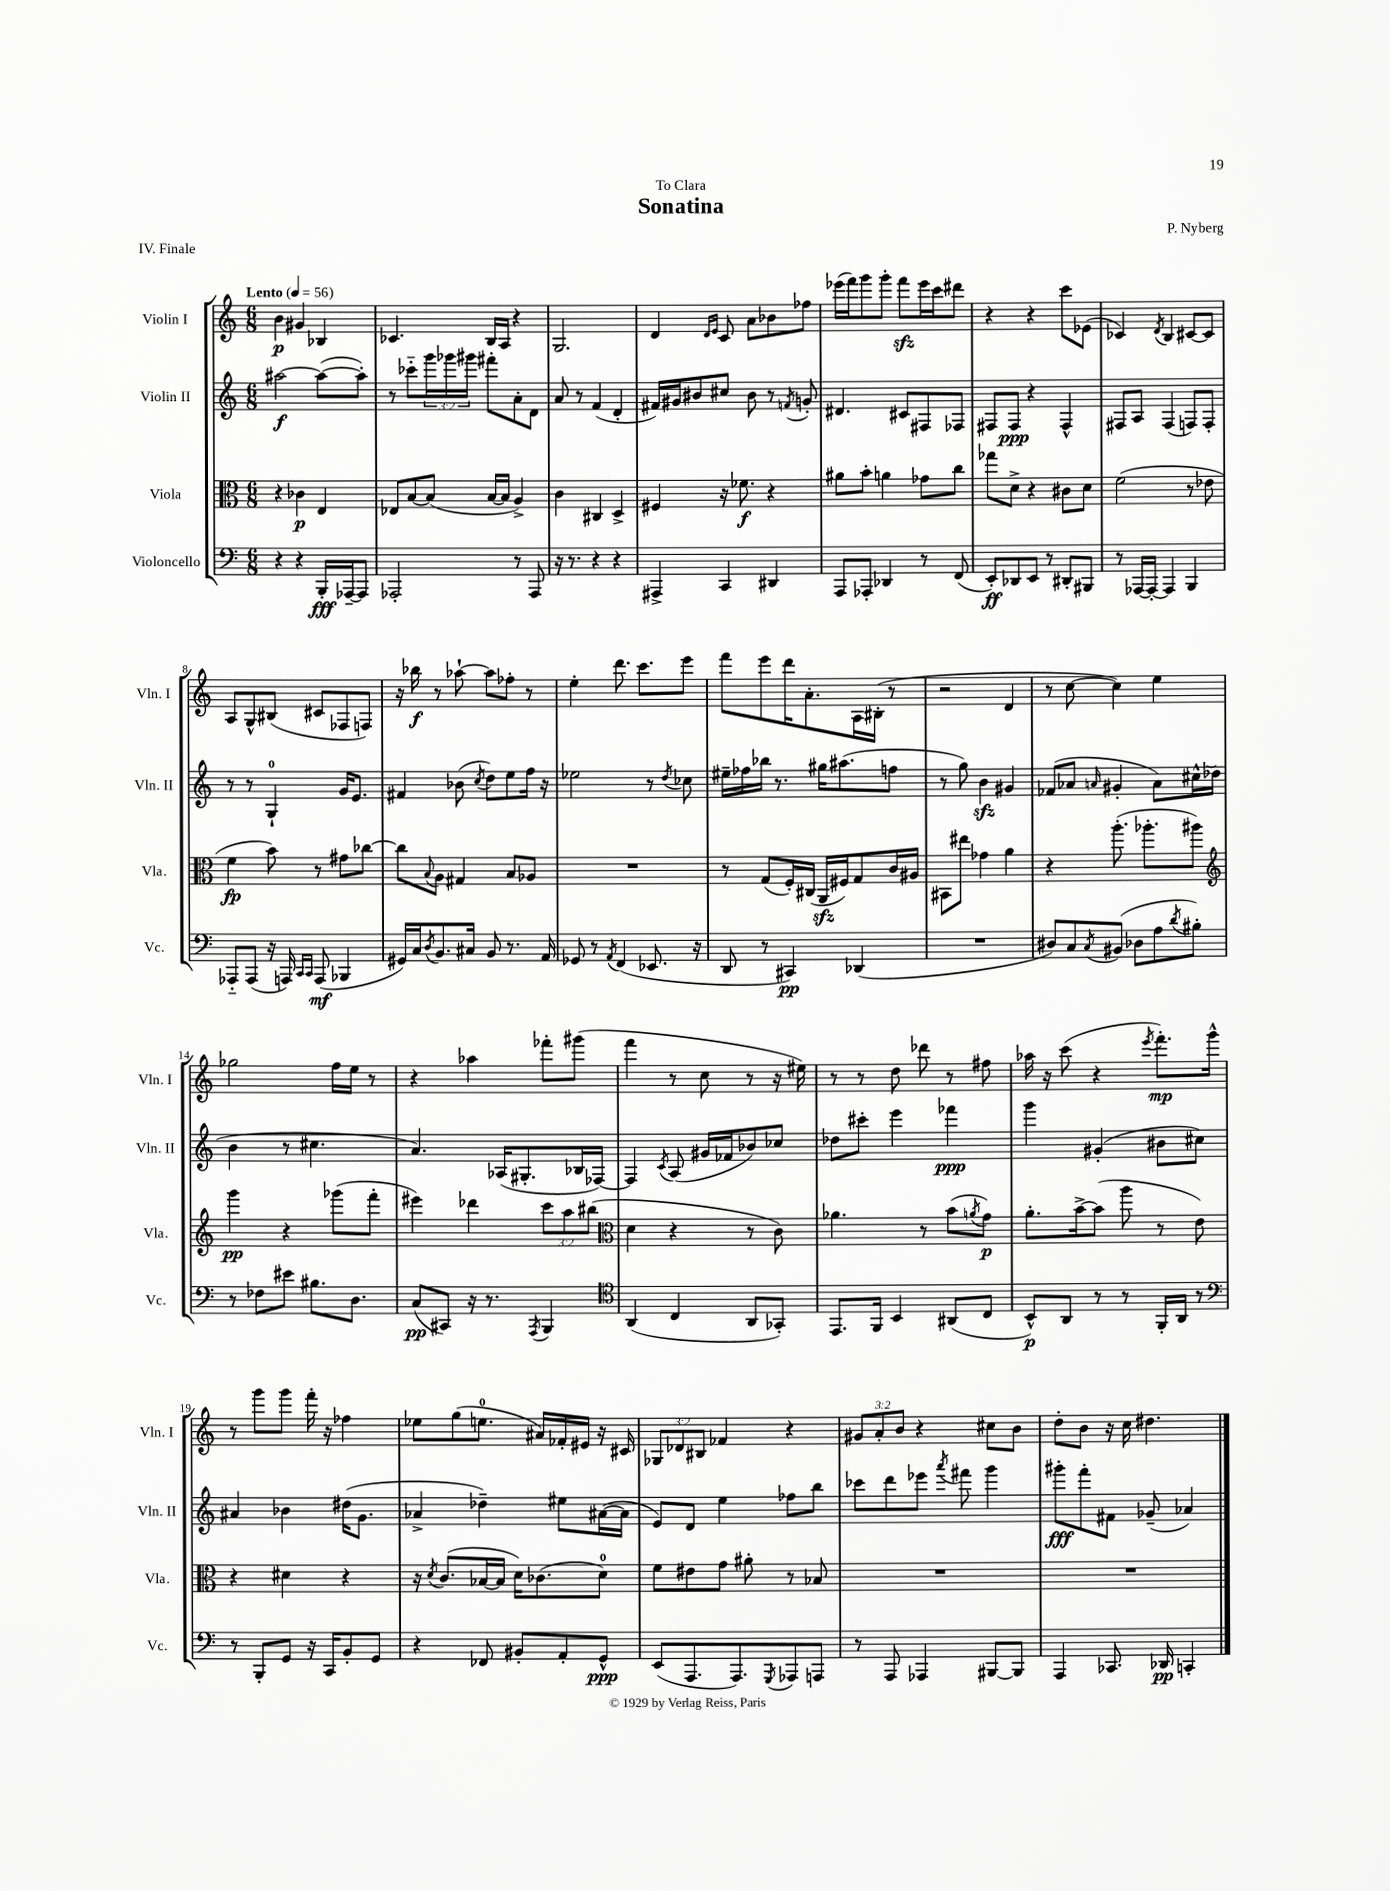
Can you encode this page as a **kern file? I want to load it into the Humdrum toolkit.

**kern	**dynam	**kern	**dynam	**kern	**dynam	**kern	**dynam
*part4	*part4	*part3	*part3	*part2	*part2	*part1	*part1
*staff4	*staff4	*staff3	*staff3	*staff2	*staff2	*staff1	*staff1
*I"Violoncello	*	*I"Viola	*	*I"Violin II	*	*I"Violin I	*
*I'Vc.	*	*I'Vla.	*	*I'Vln. II	*	*I'Vln. I	*
*clefF4	*	*clefC3	*	*clefG2	*	*clefG2	*
*k[]	*	*k[]	*	*k[]	*	*k[]	*
*M6/8	*	*M6/8	*	*M6/8	*	*M6/8	*
*MM56	*	*MM56	*	*MM56	*	*MM56	*
=1	=1	=1	=1	=1	=1	=1	=1
!	!	!	!	!	!	!LO:TX:a:B:t=Lento	!
4r	.	4r	.	[2aa#X\	f	4b\	p
4r	.	4c-X\	p	.	.	4g#X/	.
16BBB'/LL	fff	4E/	.	(8aa#\L_	.	4B-X/	.
[16AAA-X~/J	.	.	.	.	.	.	.
8AAA-/J]	.	.	.	8aa#'\J])	.	.	.
=2	=2	=2	=2	=2	=2	=2	=2
2AAA-X'/	.	8E-X/L	.	8r	.	4.c-X/	.
.	.	[8B/	.	8ccc-X\L	.	.	.
.	.	(8B/J]	.	24ggg\L	.	.	.
.	.	.	.	24ggg-X\	.	.	.
.	.	.	.	24ggg#X\JJ	.	.	.
.	.	[16B/LL	.	8fff#X'\L	.	16B/LL	.
.	.	16B/JJ]	.	.	.	16A/JJ	.
8r	.	4A^/)	.	8a'\	.	4r	.
8AAA-/	.	.	.	8d\J	.	.	.
=3	=3	=3	=3	=3	=3	=3	=3
16r	.	4c\	.	8a/	.	2.G/	.
8.r	.	.	.	.	.	.	.
.	.	.	.	8r	.	.	.
4r	.	4C#X/	.	(4f/	.	.	.
4r	.	4D^/	.	4d'/	.	.	.
=4	=4	=4	=4	=4	=4	=4	=4
4AAA#X^/	.	4F#X/	.	16f#X/LL)	.	4d/	.
.	.	.	.	16g#X/J	.	.	.
.	.	.	.	8b#X/	.	.	.
.	.	.	.	.	.	16qqd/LL	.
.	.	.	.	.	.	16qqe/JJ	.
4CC/	.	16r	.	8cc#X/J	.	8c/	.
.	.	8.f-X\	f	.	.	.	.
.	.	.	.	8b#\	.	8a\L	.
4DD#X/	.	4r	.	8r	.	8b-X\	.
.	.	.	.	8qfn/	.	.	.
.	.	.	.	8gn'/	.	8ff-X\J	.
=5	=5	=5	=5	=5	=5	=5	=5
8AAA/L	.	8a#X\L	.	4.d#X/	.	(16eee-X\LL	.
.	.	.	.	.	.	16fff\J)	.
8AAA-X'/J	.	8b'\J	.	.	.	8ggg\	.
4DD-X/	.	4an\	.	.	.	8ggg'\J	.
.	.	.	.	8c#X/L	.	8fffzz\L	.
8r	.	8g-X\L	.	8F#X/	.	16eee-\L	.
.	.	.	.	.	.	16ccc\J	.
(8FF/	.	8cc\J	.	8F-X/J	.	8ddd#X\J	.
=6	=6	=6	=6	=6	=6	=6	=6
8EE'/L)	ff	8gg-X\L	.	8F#X/L	.	4r	.
8DD-X/	.	8d^\J	.	8F#/J	ppp	.	.
8EE/J	.	4r	.	4r	.	4r	.
8r	.	.	.	.	.	.	.
8DD#X'/L	.	8c#X\L	.	4F#^^/	.	8ccc\L	.
8BBB#X/J	.	8d\J	.	.	.	(8e-X\J	.
=7	=7	=7	=7	=7	=7	=7	=7
8r	.	(2f\	.	8F#X/L	.	4c-X/)	.
[16AAA-X/LL	.	.	.	8A/J	.	.	.
16AAA-'/JJ_	.	.	.	.	.	.	.
.	.	.	.	.	.	8qd/	.
4AAA-/]	.	.	.	(4F#/	.	4B/	.
4BBB/	.	8r	.	8Fn/L)	.	[8c#X/L	.
.	.	8e-X\	.	8F'/J	.	8c#/J]	.
!!LO:LB:g=z
=8	=8	=8	=8	=8	=8	=8	=8
8AAA-X/L	.	4f\	fp	8r	.	8A/L	.
(8AAA-/J	.	.	.	8r	.	8G^^/	.
16r	.	8b\)	.	4G`/	.	(8B#X/J	.
16AAAn/)	.	.	.	.	.	.	.
16qqCC/LL	.	.	.	.	.	.	.
16qqCC/JJ	.	.	.	.	.	.	.
(8AAA/	mf	8r	.	.	.	8c#X/L	.
4BBB-X/	.	8g#X\L	.	16g/KL	.	8F-X/	.
.	.	.	.	8.e/J	.	.	.
.	.	[8cc-X\J	.	.	.	8Fn/J)	.
=9	=9	=9	=9	=9	=9	=9	=9
16GG#X/LL)	.	8cc-\L]	.	4f#X/	.	16r	.
16C/J	.	.	.	.	.	16bb-X\	f
8qD/	.	8qqB/	.	.	.	.	.
8.BB/	.	8A\J	.	.	.	8r	.
.	.	4G#X/	.	(8b-X\	.	[8aa-X`\	.
16C#X/Jk	.	.	.	.	.	.	.
.	.	.	.	8qcc/	.	.	.
8BB/	.	.	.	8dd\L)	.	8aa-\L]	.
8.r	.	8B/L	.	8ee\	.	8ff-X'\J	.
.	.	8A-X/J	.	16ff\Jk	.	8r	.
16AA/	.	.	.	16r	.	.	.
=10	=10	=10	=10	=10	=10	=10	=10
8GG-X/	.	2.r	.	2ee-X\	.	4ee'\	.
8r	.	.	.	.	.	.	.
8qAA/	.	.	.	.	.	.	.
(4FF/	.	.	.	.	.	8.ddd\	.
.	.	.	.	.	.	8.ccc\L	.
8.EE-X/	.	.	.	8r	.	.	.
.	.	.	.	8qdd/	.	.	.
.	.	.	.	8cc-X\	.	8eee\J	.
16r	.	.	.	.	.	.	.
=11	=11	=11	=11	=11	=11	=11	=11
8DD/	.	8r	.	16ee#X~\LL	.	8fff\L	.
.	.	.	.	16ff-X\	.	.	.
8r	.	(8G/L	.	16bb-X\JJ	.	8eee\	.
.	.	.	.	8.r	.	.	.
4CC#X/)	pp	16F'/L)	.	.	.	16ddd\K	.
.	.	(16C#X/JJ	.	.	.	8.a'\	.
.	.	16AAzz/LL	.	16gg#X\KL	.	.	.
.	.	16F#X/J)	.	(8.aa#X\	.	.	.
(4DD-X/	.	8G/	.	.	.	16A\L	.
.	.	.	.	.	.	(16B#X'\JJ	.
.	.	16c/L	.	8ffn\J	.	8r	.
.	.	16A#X/JJ	.	.	.	.	.
=12	=12	=12	=12	=12	=12	=12	=12
2.r	.	8BB#X\L	.	8r	.	2r	.
.	.	8ee#X\J	.	8gg\)	.	.	.
.	.	4g-X\	.	4bzz\	.	.	.
.	.	4a\	.	4g#X/	.	4d/	.
=13	=13	=13	=13	=13	=13	=13	=13
8D#X/L)	.	4r	.	(8f-X/L	.	8r	.
8C/	.	.	.	8a-X/J	.	[8cc\	.
8qC/	.	.	.	16qqan/	.	.	.
(8BB#X/J	.	(8.aa'\	.	4g#X'/	.	4cc\])	.
8D-X\L	.	.	.	.	.	.	.
.	.	8.aa-X'\L	.	.	.	.	.
8A\	.	.	.	8a\L)	.	4ee\	.
8qd/	.	.	.	.	.	.	.
8B#X'\J)	.	8aa#X\J)	.	16cc#X^^\L	.	.	.
.	.	.	.	(16dd-X\JJ	.	.	.
!!LO:LB:g=z
=14	=14	=14	=14	=14	=14	=14	=14
*	*	*clefG2	*	*	*	*	*
8r	.	4ggg\	pp	4b\	.	2gg-X\	.
8F-X\L	.	.	.	.	.	.	.
8e#X\J	.	4r	.	8r	.	.	.
8.B#X\L	.	.	.	4.cc#X\	.	.	.
.	.	(8ggg-X\L	.	.	.	16ff\LL	.
8.D\J	.	.	.	.	.	16ee\JJ	.
.	.	8fff'\J	.	.	.	8r	.
=15	=15	=15	=15	=15	=15	=15	=15
(8C/L	pp	4eee#X\)	.	4.a/)	.	4r	.
8CC#X/J)	.	.	.	.	.	.	.
16r	.	4ddd-X\	.	.	.	4aa-X\	.
8.r	.	.	.	.	.	.	.
.	.	.	.	(16A-X/KL	.	.	.
.	.	.	.	8.G#X'/	.	.	.
8qAAA/	.	.	.	.	.	.	.
4BBB/	.	12ccc\L	.	.	.	8fff-X'\L	.
.	.	12aa\	.	.	.	.	.
.	.	.	.	16B-X/L	.	(8ggg#X\J	.
.	.	(12bb#X\J	.	.	.	.	.
.	.	.	.	[16F-X/JJ)	.	.	.
=16	=16	=16	=16	=16	=16	=16	=16
*clefC4	*	*clefC3	*	*	*	*	*
(4AA/	.	4d\	.	4F-/]	.	4fff\	.
.	.	.	.	8qc/	.	.	.
4C/	.	4r	.	(8A/	.	8r	.
.	.	.	.	16g#X/LL	.	8cc\	.
.	.	.	.	16f-X/J	.	.	.
8AA/L	.	8r	.	8b-X/)	.	8r	.
8GG-X'/J)	.	8c\)	.	8cc-X/J	.	16r	.
.	.	.	.	.	.	16ee#X\)	.
=17	=17	=17	=17	=17	=17	=17	=17
8.EE/L	.	4.a-X\	.	8dd-X\L	.	8r	.
.	.	.	.	8ccc#X'\J	.	8r	.
16FF/Jk	.	.	.	.	.	.	.
4BB/	.	.	.	4eee\	.	8dd\	.
.	.	8r	.	.	.	8ddd-X\	.
(8AA#X/L	.	(8b\L	.	4fff-X\	ppp	8r	.
.	.	8qan/	.	.	.	.	.
8C/J	.	8g\J)	p	.	.	8ff#X\	.
=18	=18	=18	=18	=18	=18	=18	=18
8BB^^/L)	p	8.a'\L	.	4ggg\	.	16aa-X\	.
.	.	.	.	.	.	16r	.
8AA/J	.	.	.	.	.	(8ccc\	.
.	.	[16b^\k	.	.	.	.	.
8r	.	(8b\J]	.	(4g#X'/	.	4r	.
8r	.	8aa\	.	.	.	.	.
.	.	.	.	.	.	8qeee/	.
16FF'/LL	.	8r	.	8b#X\L	.	8.fff'\L)	mp
16AA/JJ	.	.	.	.	.	.	.
8r	.	8e\)	.	8cc#X\J)	.	.	.
.	.	.	.	.	.	16ggg^^\Jk	.
!!LO:LB:g=z
=19	=19	=19	=19	=19	=19	=19	=19
*clefF4	*	*	*	*	*	*	*
8r	.	4r	.	4a#X/	.	8r	.
8BBB'/L	.	.	.	.	.	8ggg\L	.
8GG/J	.	4d#X\	.	4b-X\	.	8ggg\J	.
16r	.	.	.	.	.	16fff'\	.
16CC/KL	.	.	.	.	.	16r	.
8BB'/	.	4r	.	(16dd#X\KL	.	4ff-X\	.
.	.	.	.	8.g\J	.	.	.
8GG/J	.	.	.	.	.	.	.
=20	=20	=20	=20	=20	=20	=20	=20
4r	.	16r	.	4a-X^/	.	8ee-X\L	.
.	.	8qd/	.	.	.	.	.
.	.	(8.c/L	.	.	.	.	.
.	.	.	.	.	.	(8gg\	.
8FF-X/	.	[16B-X/L	.	4dd-X~\)	.	8.een\J	.
.	.	16B-/JJ]	.	.	.	.	.
8BB#X'/L	.	16d\KL)	.	.	.	.	.
.	.	(8.c-X\	.	.	.	16a#X/LL)	.
8AA'/	.	.	.	8ee#X\L	.	16f-X'/	.
.	.	.	.	.	.	16e#X/JJ	.
8GG^^/J	ppp	8d\J)	.	([16a#X\L	.	16r	.
.	.	.	.	16a#\JJ]	.	16c#X/	.
=21	=21	=21	=21	=21	=21	=21	=21
(8EE/L	.	8f\L	.	8e/L)	.	12G-X/L	.
.	.	.	.	.	.	12d-X/	.
8.AAA/	.	8e#X\	.	8d/J	.	.	.
.	.	.	.	.	.	12B#X/J	.
.	.	8g\J	.	4ee\	.	4f-X/	.
8.AAA/)	.	.	.	.	.	.	.
.	.	8a#X'\	.	.	.	.	.
8qGGG/	.	.	.	.	.	.	.
8AAA-X/	.	8r	.	8ff-X\L	.	4r	.
8AAAn/J	.	8B-X/	.	8bb\J	.	.	.
=22	=22	=22	=22	=22	=22	=22	=22
8r	.	2.r	.	8ccc-X\L	.	12g#X/L	.
.	.	.	.	.	.	12a'/	.
8AAA/	.	.	.	8ddd\	.	.	.
.	.	.	.	.	.	12b/J	.
4AAA-X/	.	.	.	8eee-X\J	.	4r	.
.	.	.	.	8qaaa/	.	.	.
.	.	.	.	8fff#X\	.	.	.
[8BBB#X/L	.	.	.	4ggg\	.	8cc#X\L	.
8BBB#/J]	.	.	.	.	.	8b\J	.
=23	=23	=23	=23	=23	=23	=23	=23
4AAA/	.	2.r	.	8ggg#X'\L	fff	8dd'\L	.
.	.	.	.	8fff'\	.	8b\J	.
8.CC-X/	.	.	.	8f#X\J	.	16r	.
.	.	.	.	.	.	16cc\	.
.	.	.	.	(8g-X~/	.	4.dd#X\	.
16DD-X/	pp	.	.	.	.	.	.
4CCn'/	.	.	.	4a-X/)	.	.	.
==	==	==	==	==	==	==	==
*-	*-	*-	*-	*-	*-	*-	*-
